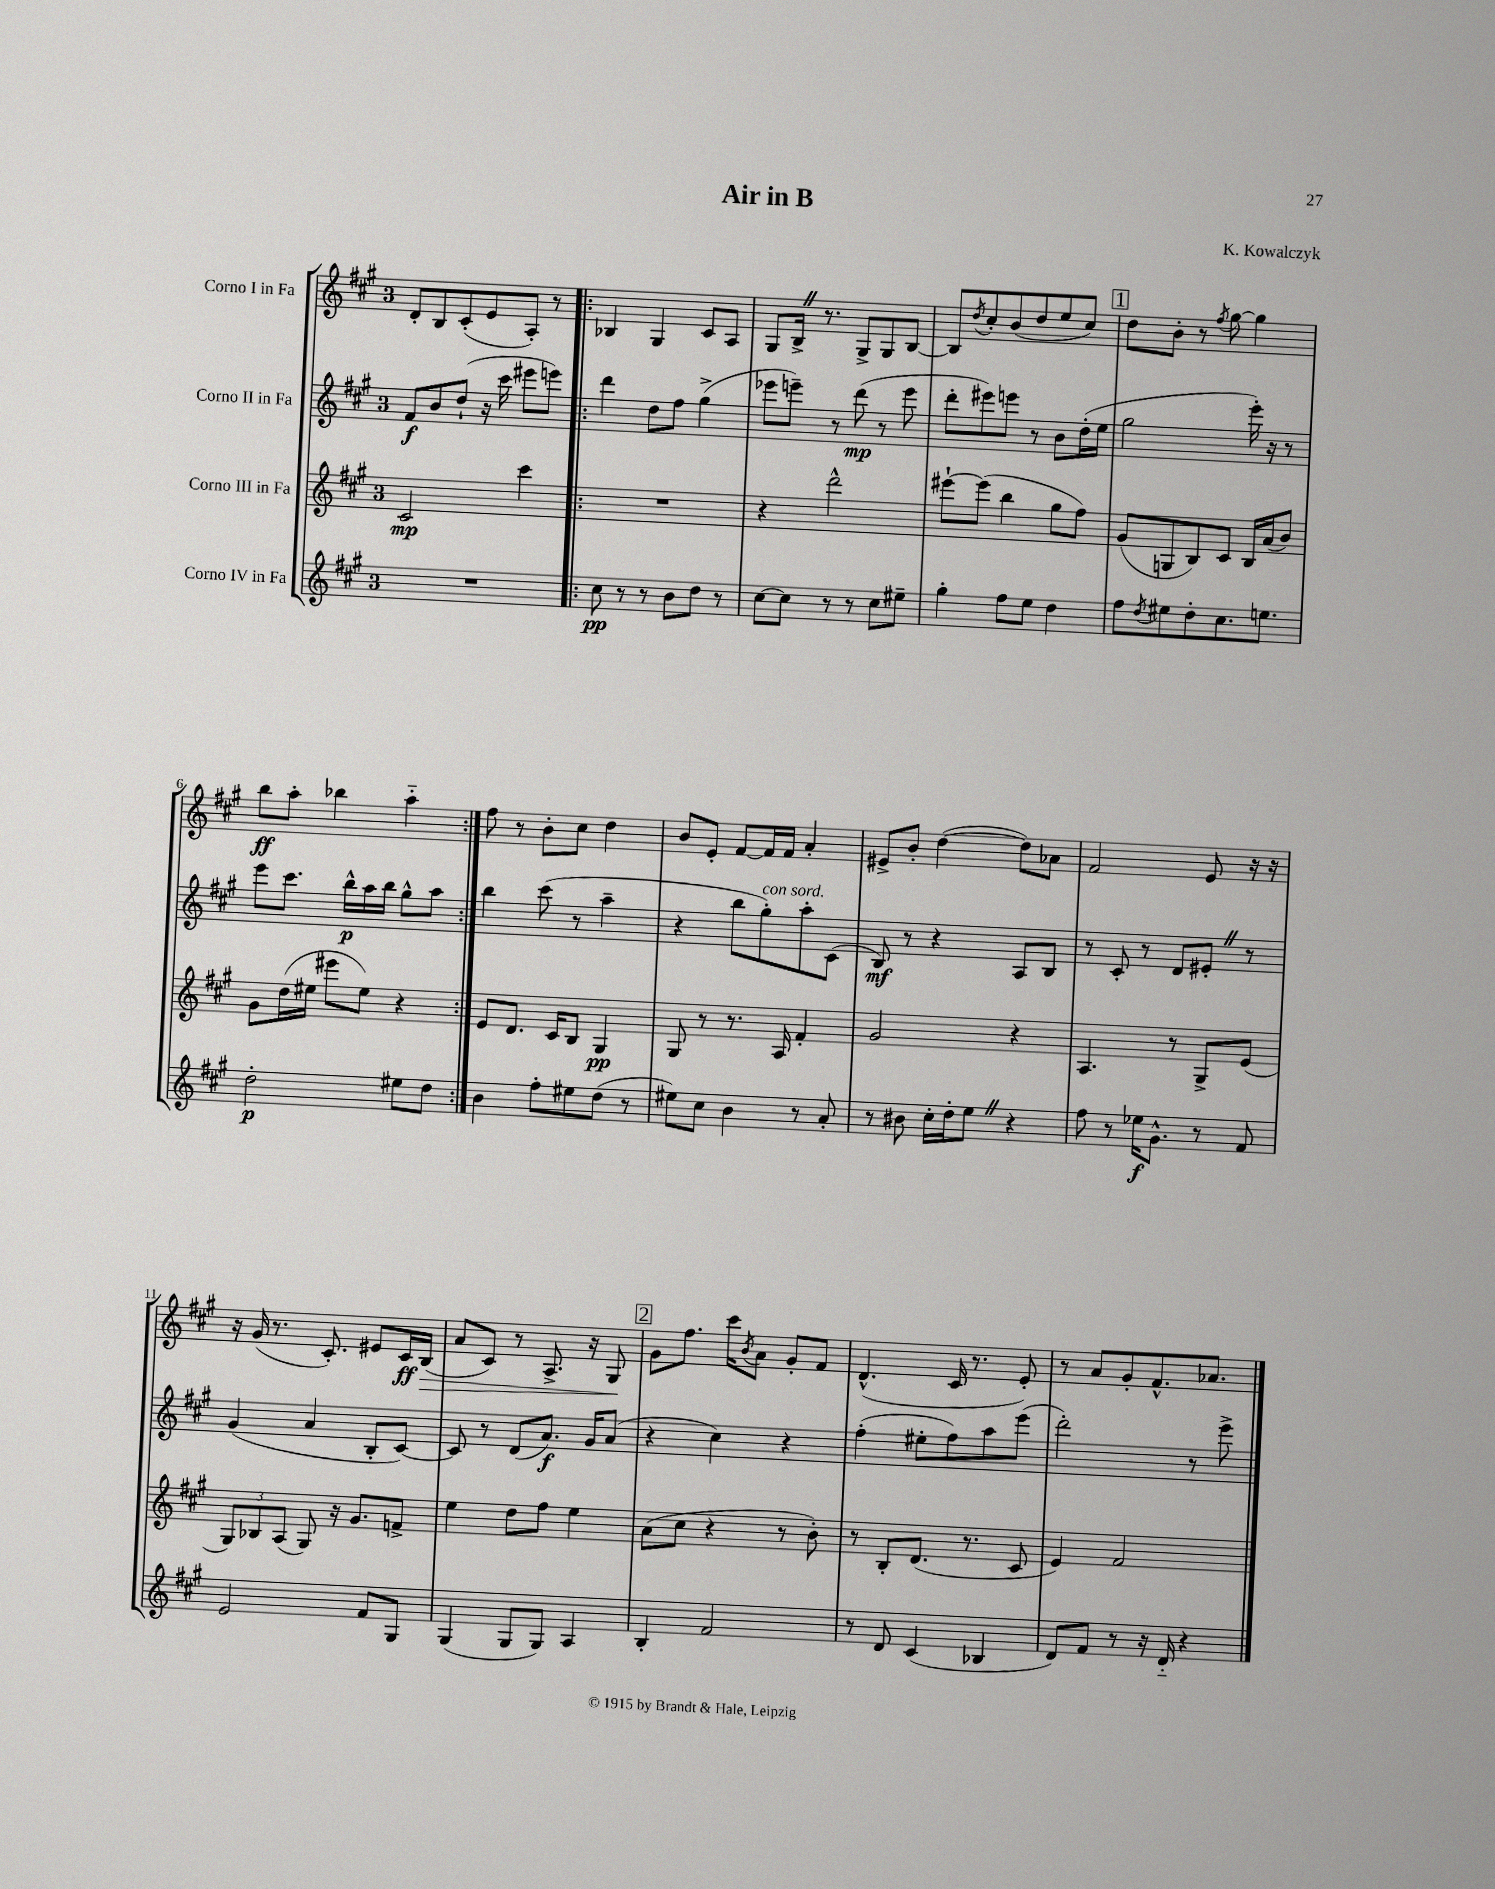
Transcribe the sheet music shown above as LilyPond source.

\header { title = "Air in B" composer = "K. Kowalczyk" }
<<
\new StaffGroup <<
\new Staff = "s0" \with { instrumentName = "Corno I in Fa" } {
    \clef treble \key a \major \once \override Staff.TimeSignature.style = #'single-digit \time 3/4
    d'8-. b8 cis'8-.( e'8 a8-.) r8 |
    \repeat volta 2 { bes4 gis4 cis'8 a8 |
    gis8 b16-> \once \override BreathingSign.text = \markup { \musicglyph "scripts.caesura.straight" } \breathe r8. gis8-> gis8 b8~ |
    b8 \acciaccatura { d''8 } cis''8-. b'8( d''8 e''8 cis''8) |
    \mark \markup { \box "1" } d''8 b'8-. r8 \acciaccatura { fis''8 } gis''8~ gis''4 |
    b''8\ff a''8-. bes''4 a''4-_ | }
    fis''8 r8 b'8-. cis''8 d''4 |
    b'8 e'8-. fis'8~ fis'16 fis'16 a'4-. |
    eis'8-> b'8-. d''4~( d''8) aes'8 |
    fis'2 e'8 r16 r16 |
    r16 gis'16( r8. cis'8.-.) eis'8 cis'16\ff b16\>( |
    a'8 cis'8) r8 a8.-> r16 gis8\! |
    \mark \markup { \box "2" } gis'8 fis''8. cis'''16 \acciaccatura { b'8 } a'8 gis'8-. fis'8 |
    d'4.-^( cis'16 r8. e'8-.) |
    r8 a'8 gis'8-. fis'8.-^ aes'8. \bar "|." |
}
\new Staff = "s1" \with { instrumentName = "Corno II in Fa" } {
    \clef treble \key a \major \once \override Staff.TimeSignature.style = #'single-digit \time 3/4
    fis'8\f b'8 d''8-!( r16 cis'''16 eis'''8 e'''8) |
    \repeat volta 2 { d'''4 d''8 fis''8 gis''4->( |
    ees'''8 e'''8--) r8 d'''8\mp( r8 e'''8 |
    d'''8-. eis'''8) e'''8 r8 b'8 d''16-.( e''16 |
    \mark \markup { \box "1" } gis''2 e'''16-.) r16 r8 |
    e'''8 cis'''8. b''16-^\p a''16 b''16 gis''8-^ a''8 | }
    b''4 cis'''8( r8 a''4-- |
    r4 b''8 gis''8-.^\markup { \italic "con sord." }) a''8-. cis'8( |
    b8\mf) r8 r4 a8 b8 |
    r8 cis'8-. r8 d'8 eis'8-. \once \override BreathingSign.text = \markup { \musicglyph "scripts.caesura.straight" } \breathe r8 |
    gis'4( a'4 b8-. cis'8~) |
    cis'8 r8 d'8( a'8.\f) gis'16 a'8( |
    \mark \markup { \box "2" } r4 cis''4) r4 |
    fis''4-.( eis''8-. fis''8) a''8 e'''8( |
    d'''2-.) r8 e'''8-> \bar "|." |
}
\new Staff = "s2" \with { instrumentName = "Corno III in Fa" } {
    \clef treble \key a \major \once \override Staff.TimeSignature.style = #'single-digit \time 3/4
    cis'2\mp cis'''4 |
    \repeat volta 2 { R2. |
    r4 d'''2-^ |
    eis'''8~-! eis'''8( b''4 gis''8 fis''8) |
    \mark \markup { \box "1" } gis'8( g8 b8) cis'8 b16 a'16( b'8) |
    gis'8 d''16( eis''16 eis'''8 eis''8) r4 | }
    e'8 d'8. cis'16 b8 gis4\pp |
    gis8 r8 r8. a16 fis'4-. |
    gis'2 r4 |
    a4. r8 gis8-> e'8( |
    \tuplet 3/2 { gis8) bes8 a8( } gis8) r16 gis'8. f'8-> |
    e''4 d''8 fis''8 e''4 |
    \mark \markup { \box "2" } a'8( cis''8 r4 r8 b'8-.) |
    r8 b8-. d'8.( r8. cis'8 |
    e'4) fis'2 \bar "|." |
}
\new Staff = "s3" \with { instrumentName = "Corno IV in Fa" } {
    \clef treble \key a \major \once \override Staff.TimeSignature.style = #'single-digit \time 3/4
    R2. |
    \repeat volta 2 { cis''8\pp r8 r8 b'8 d''8 r8 |
    cis''8~ cis''8 r8 r8 cis''8 eis''8-- |
    gis''4-. fis''8 e''8 d''4 |
    \mark \markup { \box "1" } fis''8 \acciaccatura { d''8 } eis''8 d''8-. cis''8. e''8. |
    d''2-.\p eis''8 d''8 | }
    b'4 fis''8-. eis''8 d''8( r8 |
    eis''8) cis''8 b'4 r8 a'8-. |
    r8 bis'8 cis''16-. d''16-. e''8 \once \override BreathingSign.text = \markup { \musicglyph "scripts.caesura.straight" } \breathe r4 |
    fis''8 r8 ees''16\f gis'8.-^ r8 fis'8 |
    e'2 fis'8 gis8 |
    gis4( gis8 gis8) a4 |
    \mark \markup { \box "2" } b4-. fis'2 |
    r8 d'8 cis'4( bes4 |
    d'8) fis'8 r8 r16 d'16-_ r4 \bar "|." |
}
>>
>>
